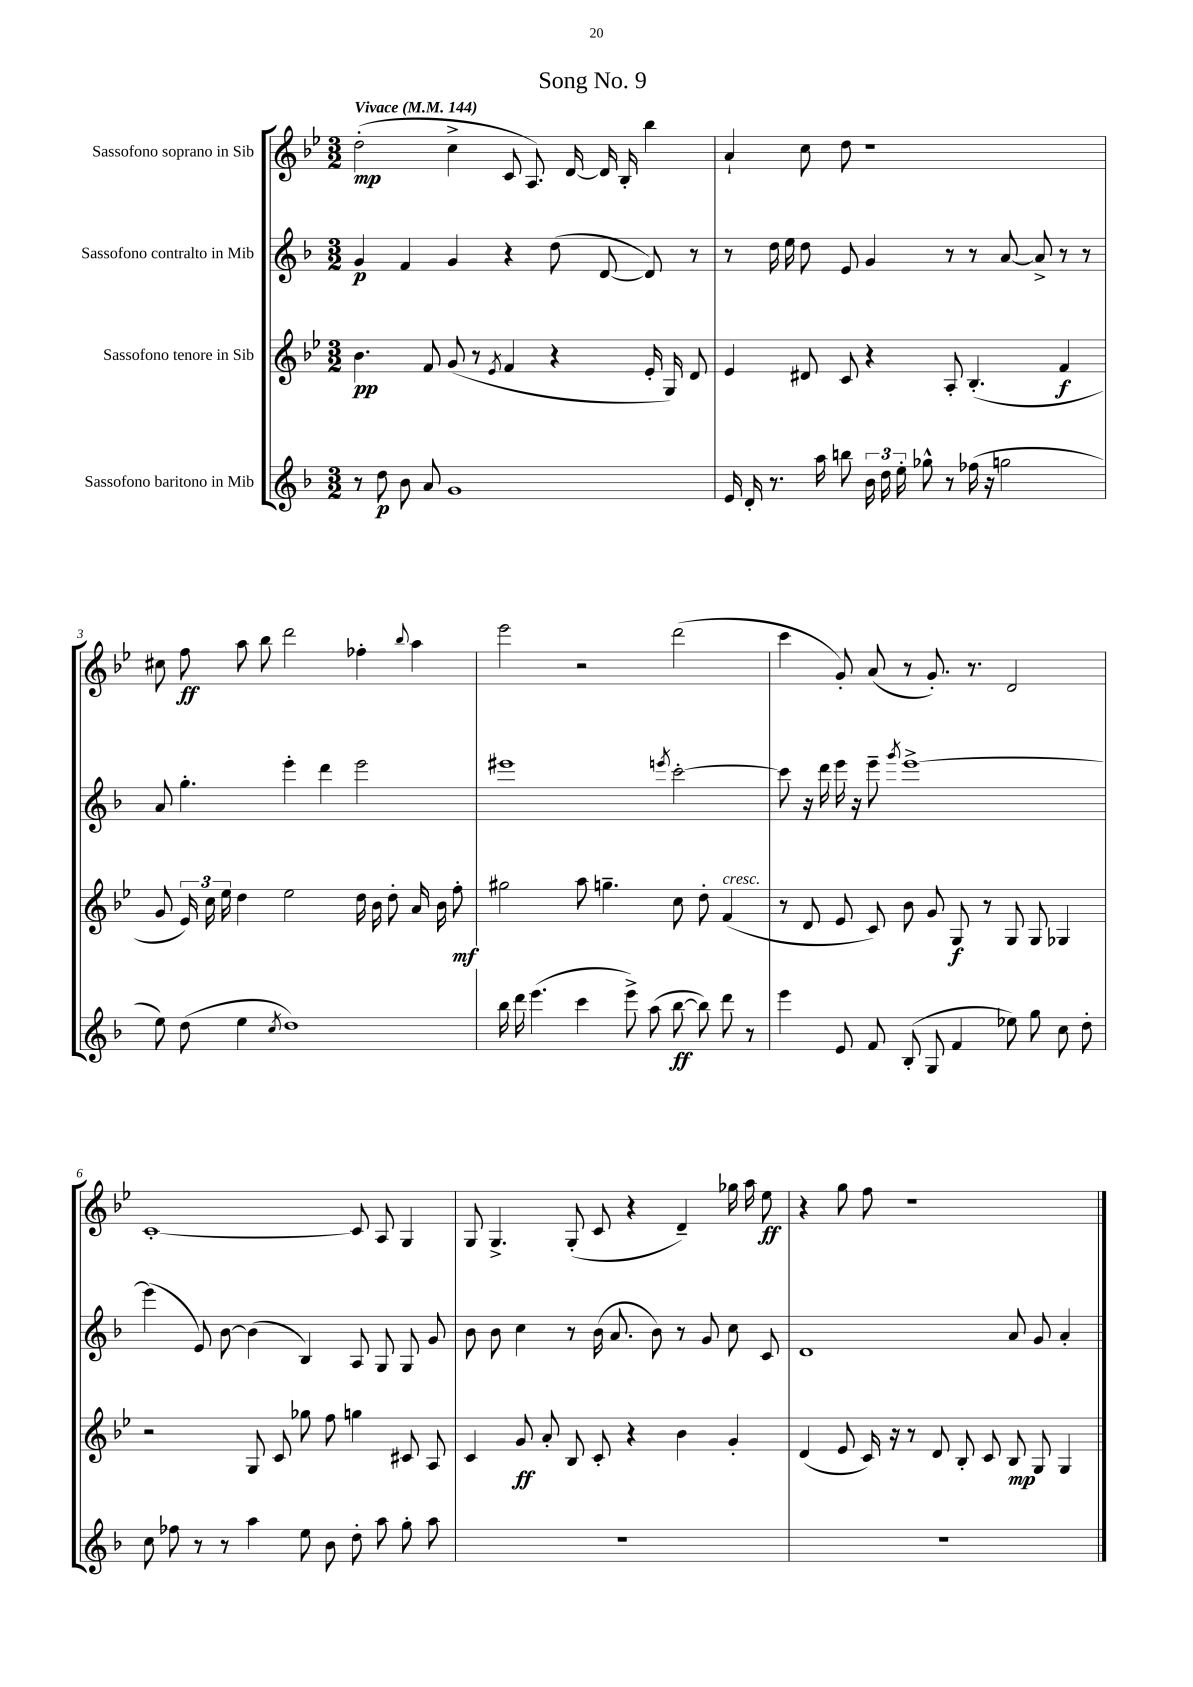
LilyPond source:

\header { title = "Song No. 9" }
<<
\new StaffGroup <<
\new Staff = "s0" \with { instrumentName = "Sassofono soprano in Sib" } {
    \clef treble \key bes \major \numericTimeSignature \time 3/2 \tempo "Vivace" 4 = 144
    \autoBeamOff d''2-.\mp( c''4-> c'8 a8.) d'16~ d'16 bes16-. bes''4 |
    a'4-! c''8 d''8 r1 |
    cis''8 f''8\ff a''8 bes''8 d'''2 fes''4-. \appoggiatura { bes''8 } a''4 |
    ees'''2 r2 d'''2( |
    c'''4 g'8-.) a'8( r8 g'8.-.) r8. d'2 |
    c'1~-. c'8 a8 g4 |
    g8 g4.-> g8-.( c'8 r4 d'4--) ges''16 a''16 ees''8\ff |
    r4 g''8 f''8 r1 \bar "|." |
}
\new Staff = "s1" \with { instrumentName = "Sassofono contralto in Mib" } {
    \clef treble \key f \major \numericTimeSignature \time 3/2
    \autoBeamOff g'4\p f'4 g'4 r4 d''8( d'8~ d'8) r8 |
    r8 d''16 e''16 d''8 e'8 g'4 r8 r8 a'8~ a'8-> r8 r8 |
    a'8 g''4.-. e'''4-. d'''4 e'''2 |
    eis'''1 \acciaccatura { e'''8 } c'''2~-. |
    c'''8 r16 d'''16 e'''16 r16 e'''8-- \acciaccatura { g'''8 } e'''1~-> |
    e'''4( e'8) bes'8~ bes'4( bes4) a8 g8 g8 g'8 |
    bes'8 bes'8 c''4 r8 bes'16( a'8. bes'8) r8 g'8 c''8 c'8 |
    d'1 a'8 g'8 a'4-. \bar "|." |
}
\new Staff = "s2" \with { instrumentName = "Sassofono tenore in Sib" } {
    \clef treble \key bes \major \numericTimeSignature \time 3/2
    \autoBeamOff bes'4.\pp f'8 g'8( r8 \acciaccatura { ees'8 } f'4 r4 ees'16-. g16) d'8 |
    ees'4 dis'8 c'8 r4 a8-. bes4.-.( f'4\f |
    g'8 \tuplet 3/2 { ees'16) c''16 ees''16 } d''4 ees''2 d''16 bes'16 d''8-. a'16 bes'16 f''8-.\mf |
    gis''2 a''8 g''4.-- c''8 d''8-. f'4^\markup { \italic "cresc." }( |
    r8 d'8 ees'8 c'8) bes'8 g'8 g8\f r8 g8 g8 ges4 |
    r2 g8 c'8 ges''8 f''8 g''4 cis'8 a8 |
    c'4 g'8\ff a'8-. bes8 c'8-. r4 bes'4 g'4-. |
    d'4( ees'8 c'16) r16 r8 d'8 bes8-. c'8 bes8\mp g8 g4 \bar "|." |
}
\new Staff = "s3" \with { instrumentName = "Sassofono baritono in Mib" } {
    \clef treble \key f \major \numericTimeSignature \time 3/2
    \autoBeamOff r8 d''8\p bes'8 a'8 g'1 |
    e'16 d'16-. r8. a''16 b''8 \tuplet 3/2 { bes'16 d''16 e''16-. } ges''8-^ r8 fes''16( r16 g''2 |
    e''8) d''8( e''4 \acciaccatura { c''8 } d''1) |
    bes''16 d'''16 e'''4.( c'''4 e'''8->) a''8( bes''8~\ff bes''8) d'''8 r8 |
    e'''4 e'8 f'8 bes8-.( g8 f'4 ees''8) g''8 c''8 d''8-. |
    c''8 fes''8 r8 r8 a''4 e''8 bes'8 d''8-. a''8 g''8-. a''8 |
    R1. |
    R1. \bar "|." |
}
>>
>>
